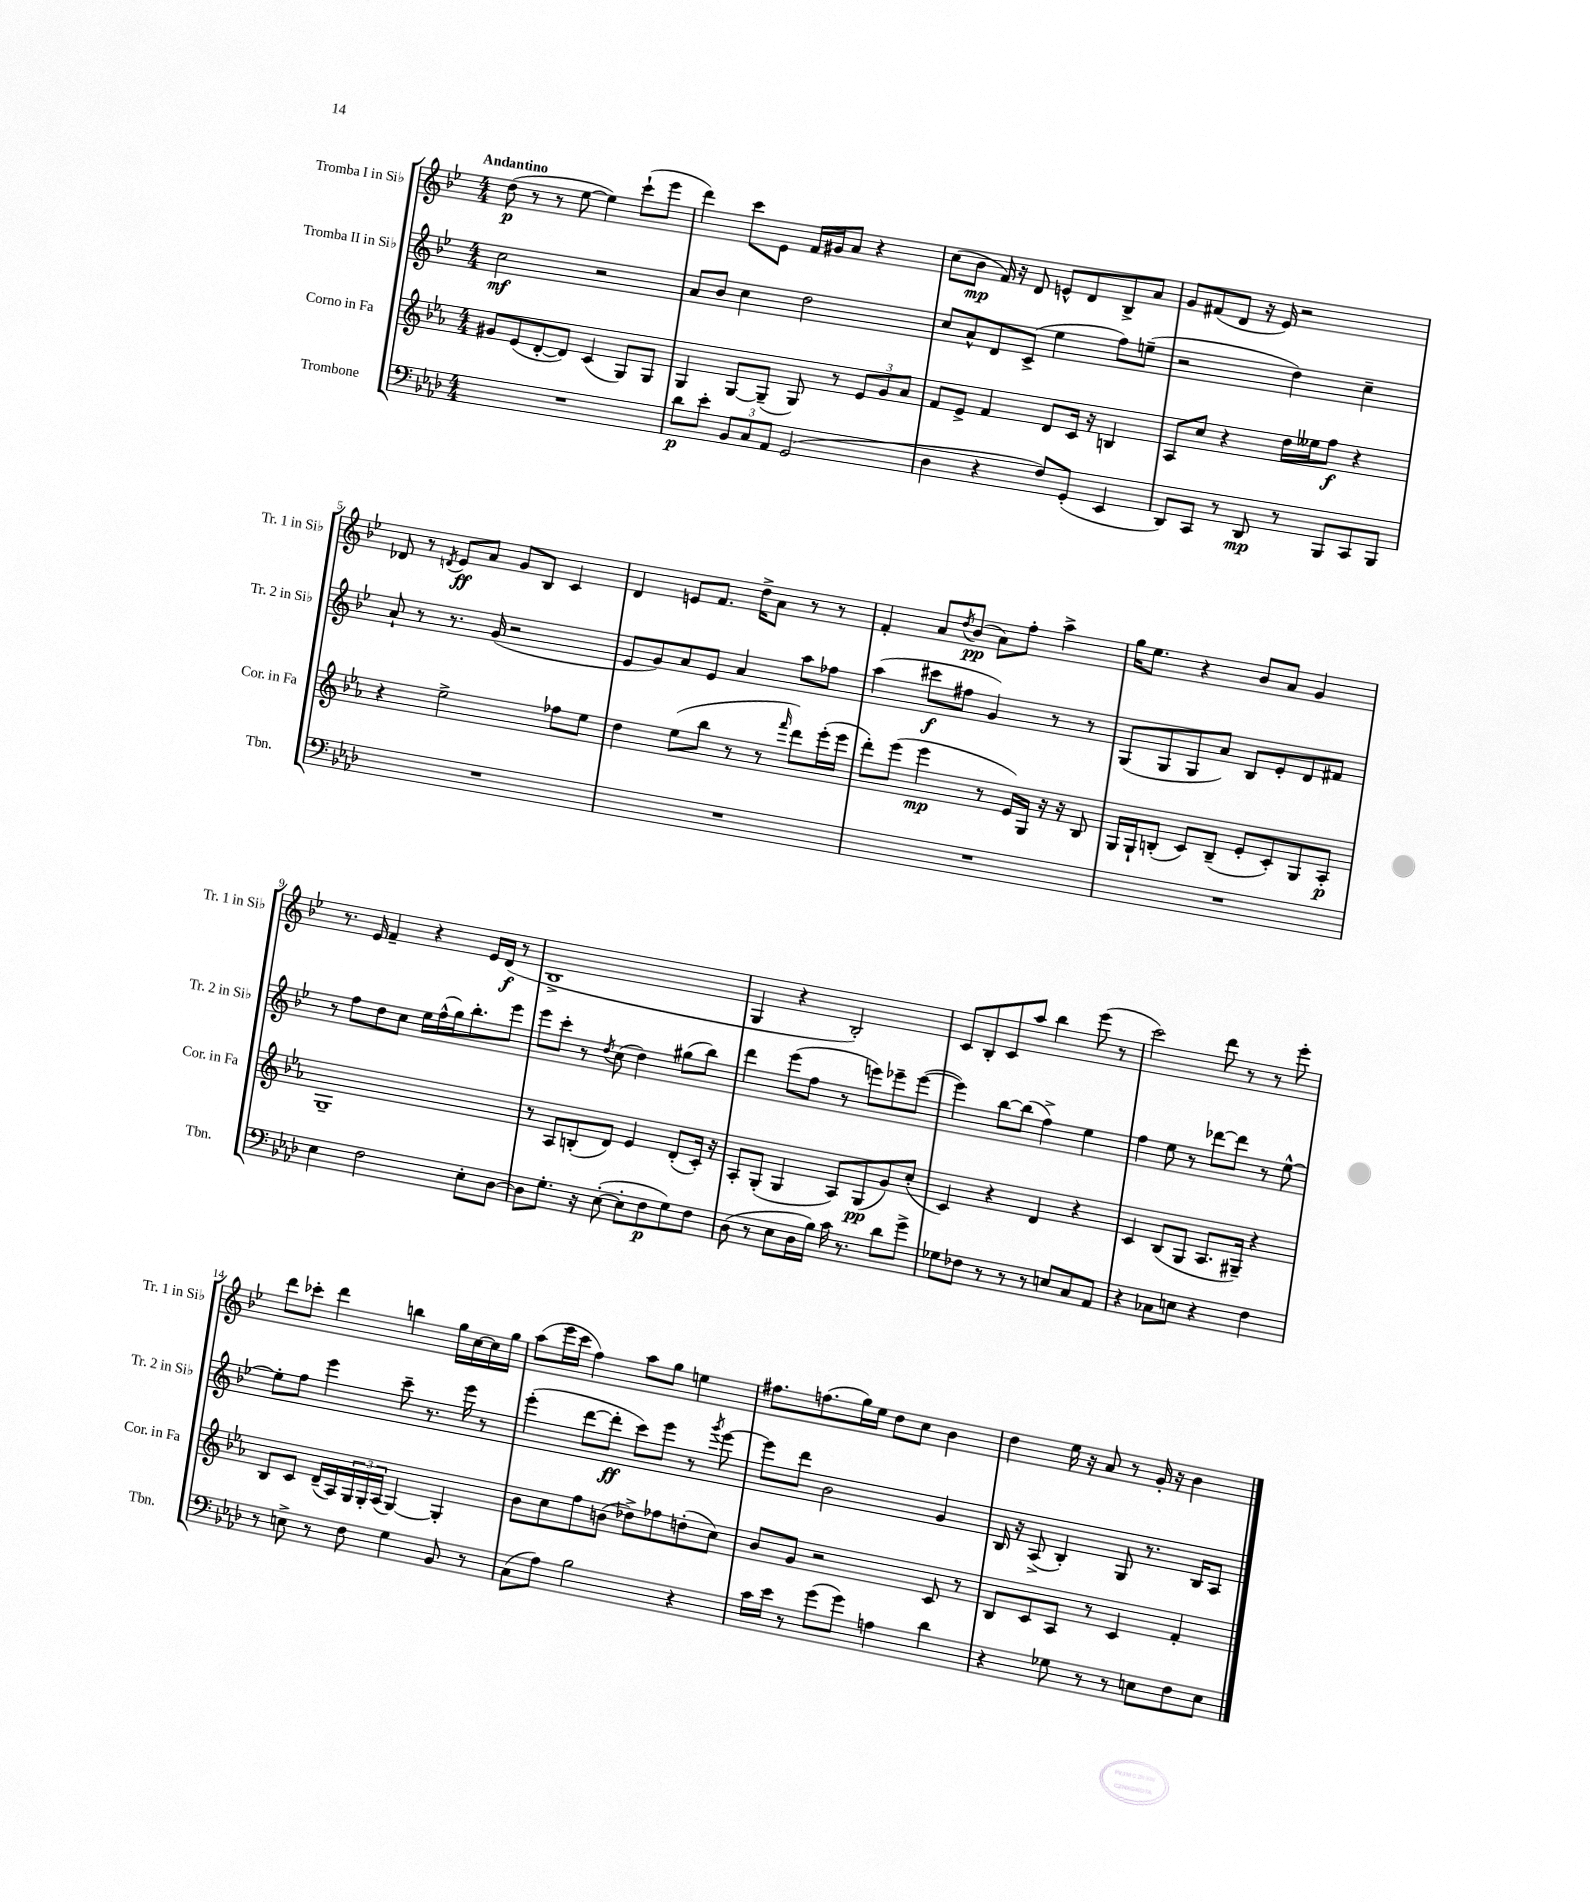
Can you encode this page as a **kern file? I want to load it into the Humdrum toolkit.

**kern	**kern	**kern	**kern
*staff4	*staff3	*staff2	*staff1
*clefF4	*clefG2	*clefG2	*clefG2
*k[b-e-a-d-]	*k[b-e-a-]	*k[b-e-]	*k[b-e-]
*M4/4	*M4/4	*M4/4	*M4/4
1r	8g#	2cc	(8dd
.	(8e-	.	8r
.	[8d'	.	8r
.	8d])	.	[8ee-
.	(4c	2r	4ee-])
.	8G)	.	(8ccc`
.	8G	.	8eee-
=	=	=	=
8d-	4G	8a	4ddd)
8e-'	.	8b-	.
12BB-	[8G	4cc	8ccc
12C	.	.	.
.	(8G~]	.	8e-
12AA-	.	.	.
(2GG	8G)	2dd	16f
.	.	.	16g#
.	8r	.	8a
.	12e-	.	4r
.	12g	.	.
.	12a-	.	.
=	=	=	=
4D-	8f	8cc	(8cc
.	8e-^	8a^^	8b-
4r	4f	8d	16f)
.	.	.	16r
.	.	(8c^	8d
8F)	8d	4ee-	8e^^
(8GG'	16c	.	8d
.	16r	.	.
4EE-	4B	8ff)	8B-^
.	.	(8ee~	8a
=	=	=	=
8DD-)	8A-	2r	8g
8CC	8cc	.	(8f#
8r	4r	.	8d
8DD-	.	.	16r
.	.	.	16e-)
8r	16dd	4dd)	2r
.	16ee--	.	.
8BBB-	8ff	.	.
8CC	4r	4cc~	.
8BBB-	.	.	.
=	=	=	=
1r	4r	8a`	8d-
.	.	8r	8r
.	.	.	8qd
.	2ee-^	8.r	8e-
.	.	.	8a
.	.	(16g	.
.	.	2r	8g
.	.	.	8B-
.	8ff-	.	4c
.	8ee-	.	.
=	=	=	=
1r	4dd	8e-	4d
.	.	8g)	.
.	(8ee-	8a	8e
.	8bb-	8e-	8.f
.	8r	4a	.
.	.	.	16dd^
.	8r	.	8a
.	16qqfff	.	.
.	8ddd)	8aa	8r
.	(16eee-'	8ff-	8r
.	16eee-	.	.
=	=	=	=
1r	8ddd')	(4aa	4f'
.	(8eee-	.	.
.	4eee-	8ccc#	8a
.	.	.	8qdd
.	.	8ff#	(8b-
.	8r	4g)	8a)
.	16e-)	.	8ff'
.	16G	.	.
.	16r	8r	4aa^
.	16r	.	.
.	8B-	8r	.
=	=	=	=
1r	16G	(8G	16gg
.	16G`	.	8.ee-
.	(8B'	8G	.
.	8c)	8G	4r
.	(8B~	8a)	.
.	8e-'	8B-	8b-
.	8c')	8e-'	8a
.	8G	8d	4g
.	8A-'	8f#	.
=	=	=	=
4E-	1G~	8r	8.r
.	.	8ff	.
.	.	.	16e-
2F	.	8dd	4f~
.	.	8cc	.
.	.	16ee-	4r
.	.	(16ff^^	.
.	.	16gg)	.
.	.	8.bb-'	.
8E-'	.	.	16e-
.	.	.	(16d
[8D-	.	8eee-	8r
=	=	=	=
8D-]	8r	8eee-	1B-^
8.G'	8A-	8ccc'	.
.	(8B'	8r	.
16r	.	.	.
.	.	8qdd	.
([8E-'	8d)	(8cc	.
8E-']	4e-	4dd)	.
8F	.	.	.
8G)	(8d'	(8gg#	.
8F	16c')	8bb-)	.
.	16r	.	.
=	=	=	=
(8D-	8A-'	4ddd	4G
8r	(8G'	.	.
8E-	4G	(8eee-	4r
16D-	.	8ff	.
16B-)	.	.	.
16c	8A-)	8r	2B-')
8.r	.	.	.
.	(8G	8eee)	.
8d-	8g)	8eee-~	.
8g^	(8cc'	([8eee-	.
=	=	=	=
8G-	4c)	4eee-])	8c
8F-	.	.	8B-'
8r	4r	[8bb-	8c
8r	.	(8bb-]	8aa
8r	4d	4ff^)	4bb-
8E	.	.	.
8C	4r	4ee-	(8eee-
8AA-	.	.	8r
=	=	=	=
4r	4c	4ff	2ccc)
8C-	(8B-	8ee-	.
8E	8G	8r	.
4r	8.A-	[8ddd-	8ddd
.	.	8ddd-]	8r
.	16G#~)	.	.
4F	4r	8r	8r
.	.	[8ee-^^	8eee-'
=	=	=	=
8r	8B-	8ee-']	8ddd
8E^	8c	8ff	8ccc-'
8r	(16d~	4eee-	4ddd
.	16A-)	.	.
8F	24G	.	.
.	24G'	.	.
.	(24A-	.	.
4G	[4G)	8ccc~	4bb
.	.	8.r	.
8BB-	4G']	.	16gg
.	.	16eee-	[16cc
8r	.	8r	16cc]
.	.	.	16gg
=	=	=	=
(8C	8b-	(4eee-'	(8aa
8A-)	8cc	.	16eee-
.	.	.	16ccc
2B-	8ff	[8ddd	4ff)
.	(8b	8ddd']	.
.	8dd-^)	8ccc)	8aa
.	8ff-	8eee-	8gg
4r	(8dd'	8r	4ee
.	.	8qggg	.
.	8cc)	[8eee-	.
=	=	=	=
16c	8b-	8eee-]	8.ff#
16e-	.	.	.
8r	8g	8ddd	.
.	.	.	(8.ff
(8g	2r	2b-	.
8g)	.	.	16gg)
.	.	.	16ee-
4A	.	.	8dd
.	.	.	8cc
4d-	8c	4g	4b-
.	8r	.	.
=	=	=	=
4r	8B-	16B-	4dd
.	.	16r	.
.	8c	(8A^	.
8G-	8A-	4B-')	16ee-
.	.	.	16r
8r	8r	.	8a
8r	4c	8G	8r
8E	.	8.r	16g'
.	.	.	16r
8F	4f'	.	4b-
.	.	16B-	.
8E	.	8A	.
==	==	==	==
*-	*-	*-	*-
